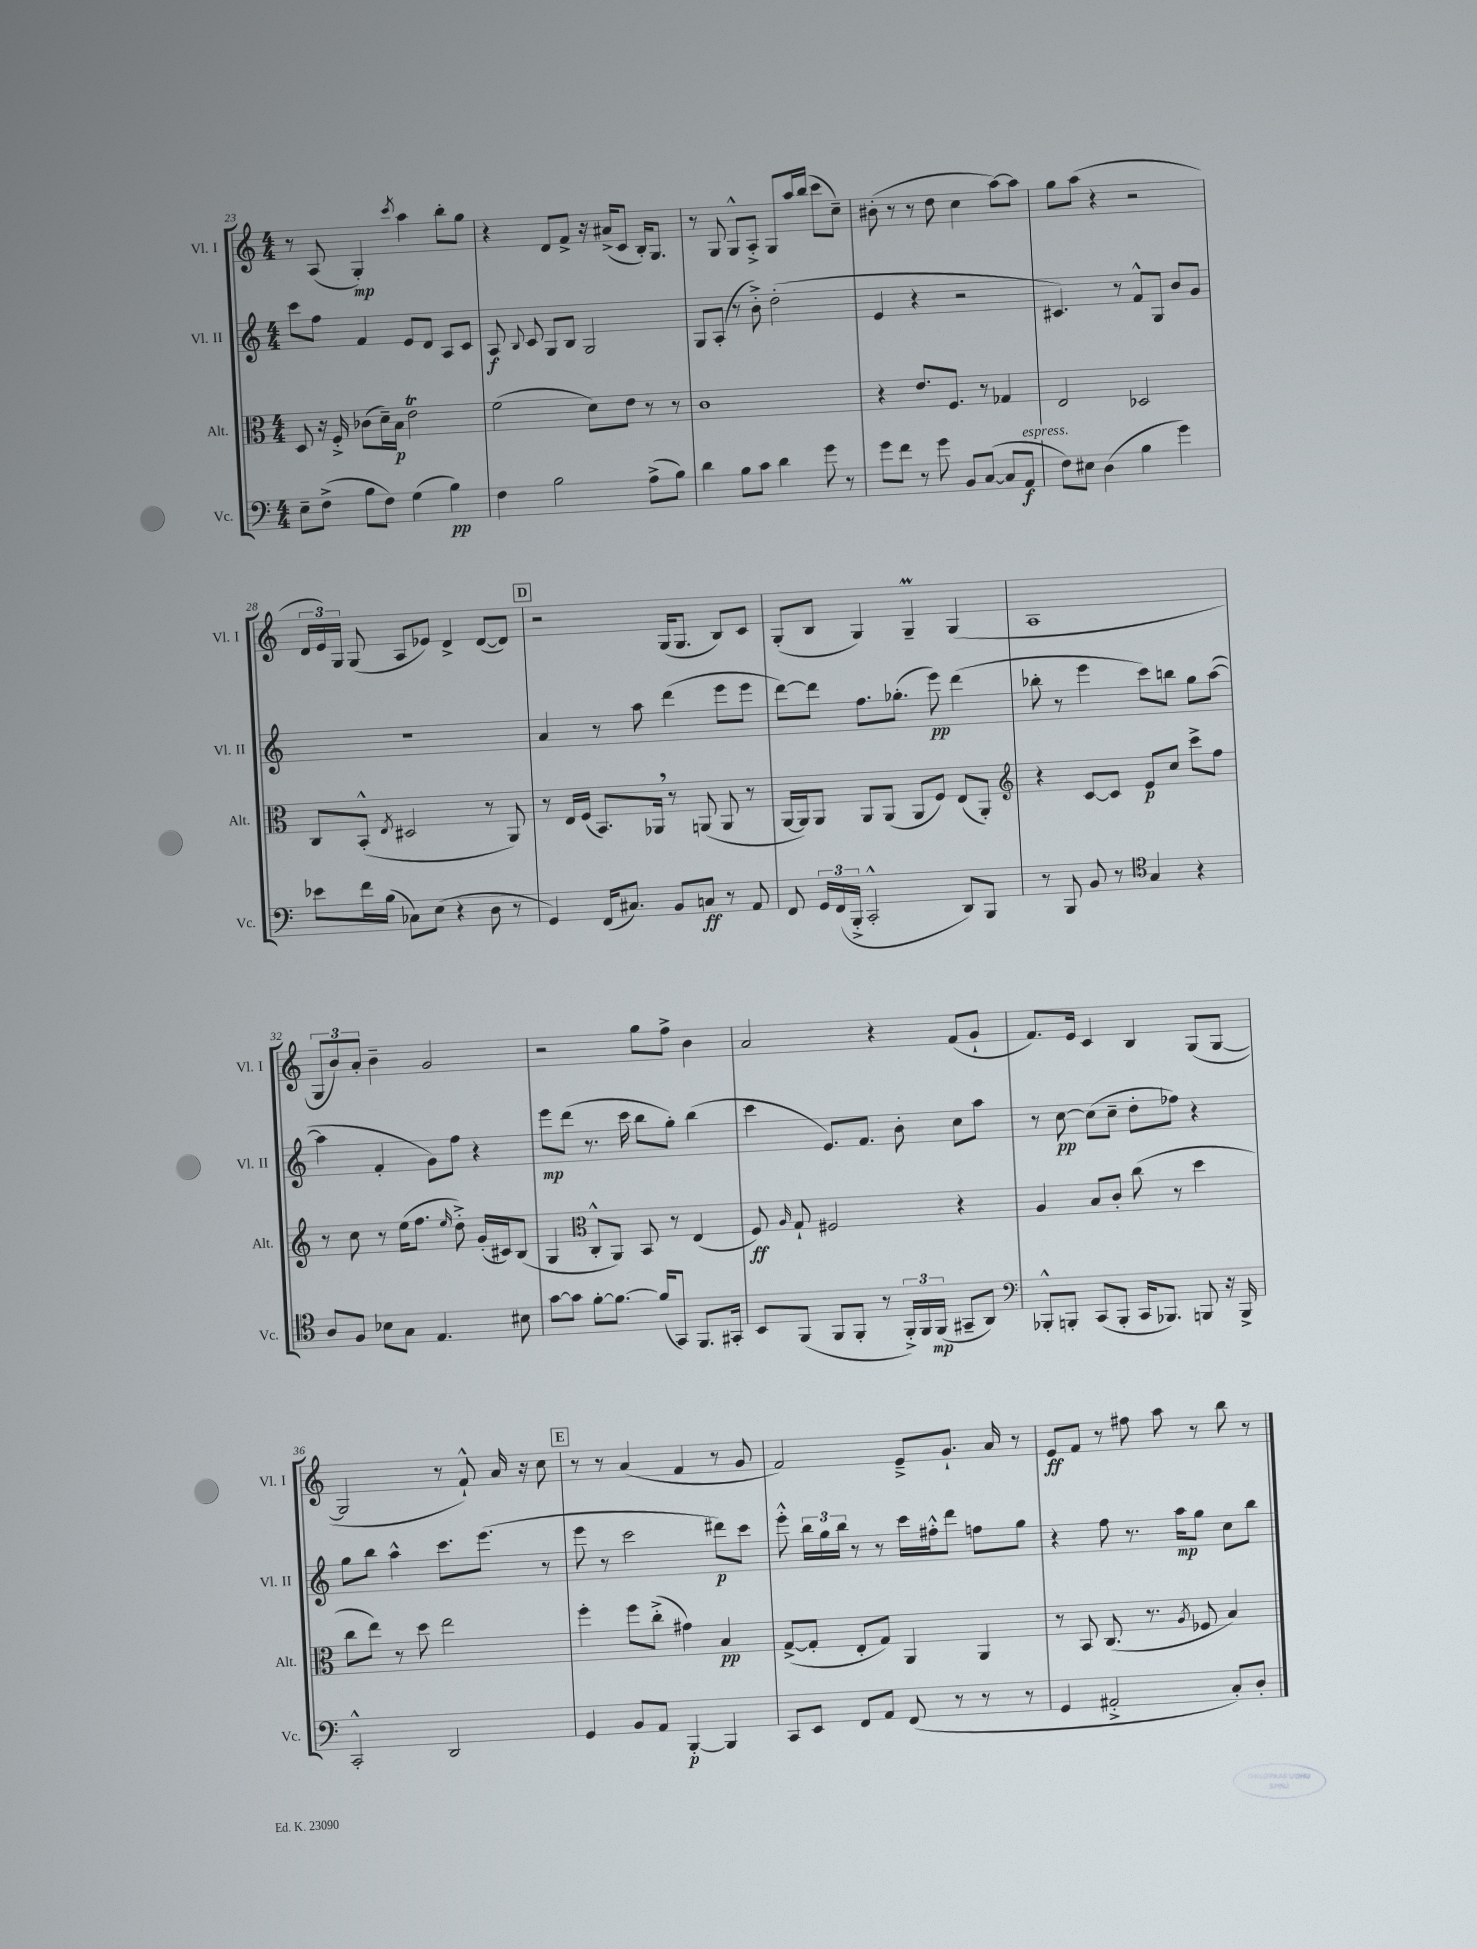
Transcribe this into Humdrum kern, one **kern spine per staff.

**kern	**kern	**kern	**kern
*staff4	*staff3	*staff2	*staff1
*clefF4	*clefC3	*clefG2	*clefG2
*k[]	*k[]	*k[]	*k[]
*M4/4	*M4/4	*M4/4	*M4/4
8E~	8D	8ccc	8r
(8F^	16r	8ff	(8A
.	16F'^	.	.
8B	(8c-	4f	4G')
8F)	16d~)	.	.
.	16B	.	.
.	.	.	8qccc
(4G	2e	8e	4aa
.	.	8d	.
4B)	.	8A	8bb'
.	.	8c	8gg
=	=	=	=
4F	(2f	8A	4r
.	.	8qqB	.
.	.	8c	.
2B	.	8G	8d
.	.	8B	8f^
.	8d)	2G	16r
.	.	.	(16a#^
.	8e	.	8c
(8A^	8r	.	16B')
.	.	.	8.G
8B)	8r	.	.
=	=	=	=
4d	1c	8G	8r
.	.	(8A'	8G
8B	.	8r	8G^^
8c	.	8b'^)	8A'^
4d	.	(2dd'	8G
.	.	.	16aa
.	.	.	(16bb
8g	.	.	8ccc
8r	.	.	8cc~)
=	=	=	=
8g	4r	4e	(8b#'
8f	.	.	8r
8r	8.e	4r	8r
8g	.	.	8dd
.	8.F	.	.
8BB	.	2r	4cc
([8C	8r	.	.
8C]	4G-	.	[8aa)
8AA	.	.	8aa]
=	=	=	=
8F)	2E	4.c#)	8gg
8E#	.	.	(8aa
(4D	.	.	4r
.	.	8r	.
4B	2D-	8f^^	2r
.	.	8G	.
4g)	.	8b	.
.	.	8g	.
=	=	=	=
8e-	8C	1r	24d
.	.	.	24e)
.	.	.	24G
16f	(8BB'^^	.	(8G
(16B	.	.	.
.	8qE	.	.
8C-)	2D#	.	8A
(8E	.	.	8e-)
4r	.	.	4d^
8D	8r	.	([8d
8r	8AA)	.	8d])
=	=	=	=
4GG)	8r	4a	2r
.	16E	.	.
.	(16F	.	.
(16FF	8.BB)	8r	.
8.C#)	.	.	.
.	.	8aa	.
.	16AA-	.	.
8BB	8r	(4ddd	(16G
.	.	.	8.G
8C	(8AA	.	.
8r	8AA	8eee	8B)
8AA	8r	8eee	8c
=	=	=	=
8FF	[16AA	[8ddd)	(8G'
.	16AA])	.	.
24GG	8AA	8ddd]	8B
(24FF	.	.	.
24BBB'^	.	.	.
2CC'^^	8AA	8.ff	4G)
.	(8AA	.	.
.	.	(8.gg-'	.
.	8AA	.	4G~
.	8F)	8eee)	.
8DD)	(8E	(4ddd	(4G
8BBB	8AA')	.	.
=	=	=	=
*	*clefG2	*	*
8r	4r	8bb-'	1A
8BBB	.	8r	.
8BB	[8c	4eee	.
8r	8c]	.	.
*clefC4	*	*	*
4G	8e	8ccc)	.
.	8cc	8bb	.
4r	8ccc^	8gg	.
.	8ff	([8aa	.
=	=	=	=
8A	8r	4aa]	12G
.	.	.	12b)
8F	8cc	.	.
.	.	.	12a'
8B-	8r	4f'	4b~
8G	(16ee	.	.
.	8.ff	.	.
4.E	.	8g)	2g
.	16qqee	.	.
.	8dd'^)	8ff	.
.	(16g'	4r	.
.	16c#)	.	.
8B#	(8B	.	.
=	=	=	=
[8g	4G	8eee	2r
8g]	.	(8ddd	.
*	*clefC3	*	*
[8f'	8C'^^	8.r	.
8.f_	8AA)	.	.
.	.	16ccc	.
.	8BB	8bb	8gg
(16f]	.	.	.
8GG)	8r	8gg')	8ff^
8.FF	(4E	(4bb	4b
16GG#'	.	.	.
=	=	=	=
8BB	8F)	4ccc	2a
.	16qqA	.	.
(8FF	8G`	.	.
8FF	2F#	8.e)	.
8FF'	.	.	.
.	.	8.f	.
8r	.	.	4r
24FF'^)	.	8b'	.
24FF	.	.	.
(24FF	.	.	.
8GG#~	4r	8cc	(8f
8AA)	.	8aa	8g`
=	=	=	=
*clefF4	*	*	*
8BBB-'^^	4A	8r	8.f)
8BBB'	.	[8cc	.
.	.	.	16e
(8CC	8B	(8cc]	4c
8BBB'	8c'	8cc~	.
16CC	(8cc	8dd'	4B
8.BBB-)	.	.	.
.	8r	8ff-)	.
8BBB	4dd	4r	(8G
16r	.	.	[8G
16BBB^	.	.	.
=	=	=	=
2CC'^^	8cc	8gg	2G]
.	8ee)	8bb	.
.	8r	4aa^^	.
.	8dd	.	.
2DD	2ee	8.ccc	8r
.	.	.	8f`^^)
.	.	(8.eee	.
.	.	.	16a
.	.	.	16r
.	.	8r	8cc
=	=	=	=
4GG	4ff'	8eee	8r
.	.	8r	8r
8BB	8ff	2ccc	(4a
8AA	(8cc'^	.	.
[4BBB'	4g#)	.	4f
4BBB]	4B	8ddd#)	8r
.	.	8ccc	8g
=	=	=	=
8CC	([8G^	8eee'^^	2f)
8EE	8G']	24bb	.
.	.	24gg	.
.	.	24bb	.
8FF	8E'	8r	.
8AA	8G)	8r	.
(8FF	4AA	16ccc	8e~^
.	.	16ff#'^^	.
8r	.	8ddd	8.g`
8r	4AA	8ff	.
.	.	.	16a
8r	.	8gg	8r
=	=	=	=
4GG	8r	4r	8e
.	8BB	.	8f
2AA#'^	(8.C	8ff	8r
.	.	8.r	8ff#
.	8.r	.	.
.	.	.	8aa
.	.	16aa	.
.	8qA	.	.
.	8F-	8gg	8r
8C')	4B)	8cc	8bb
8D'	.	8bb	8r
==	==	==	==
*-	*-	*-	*-
